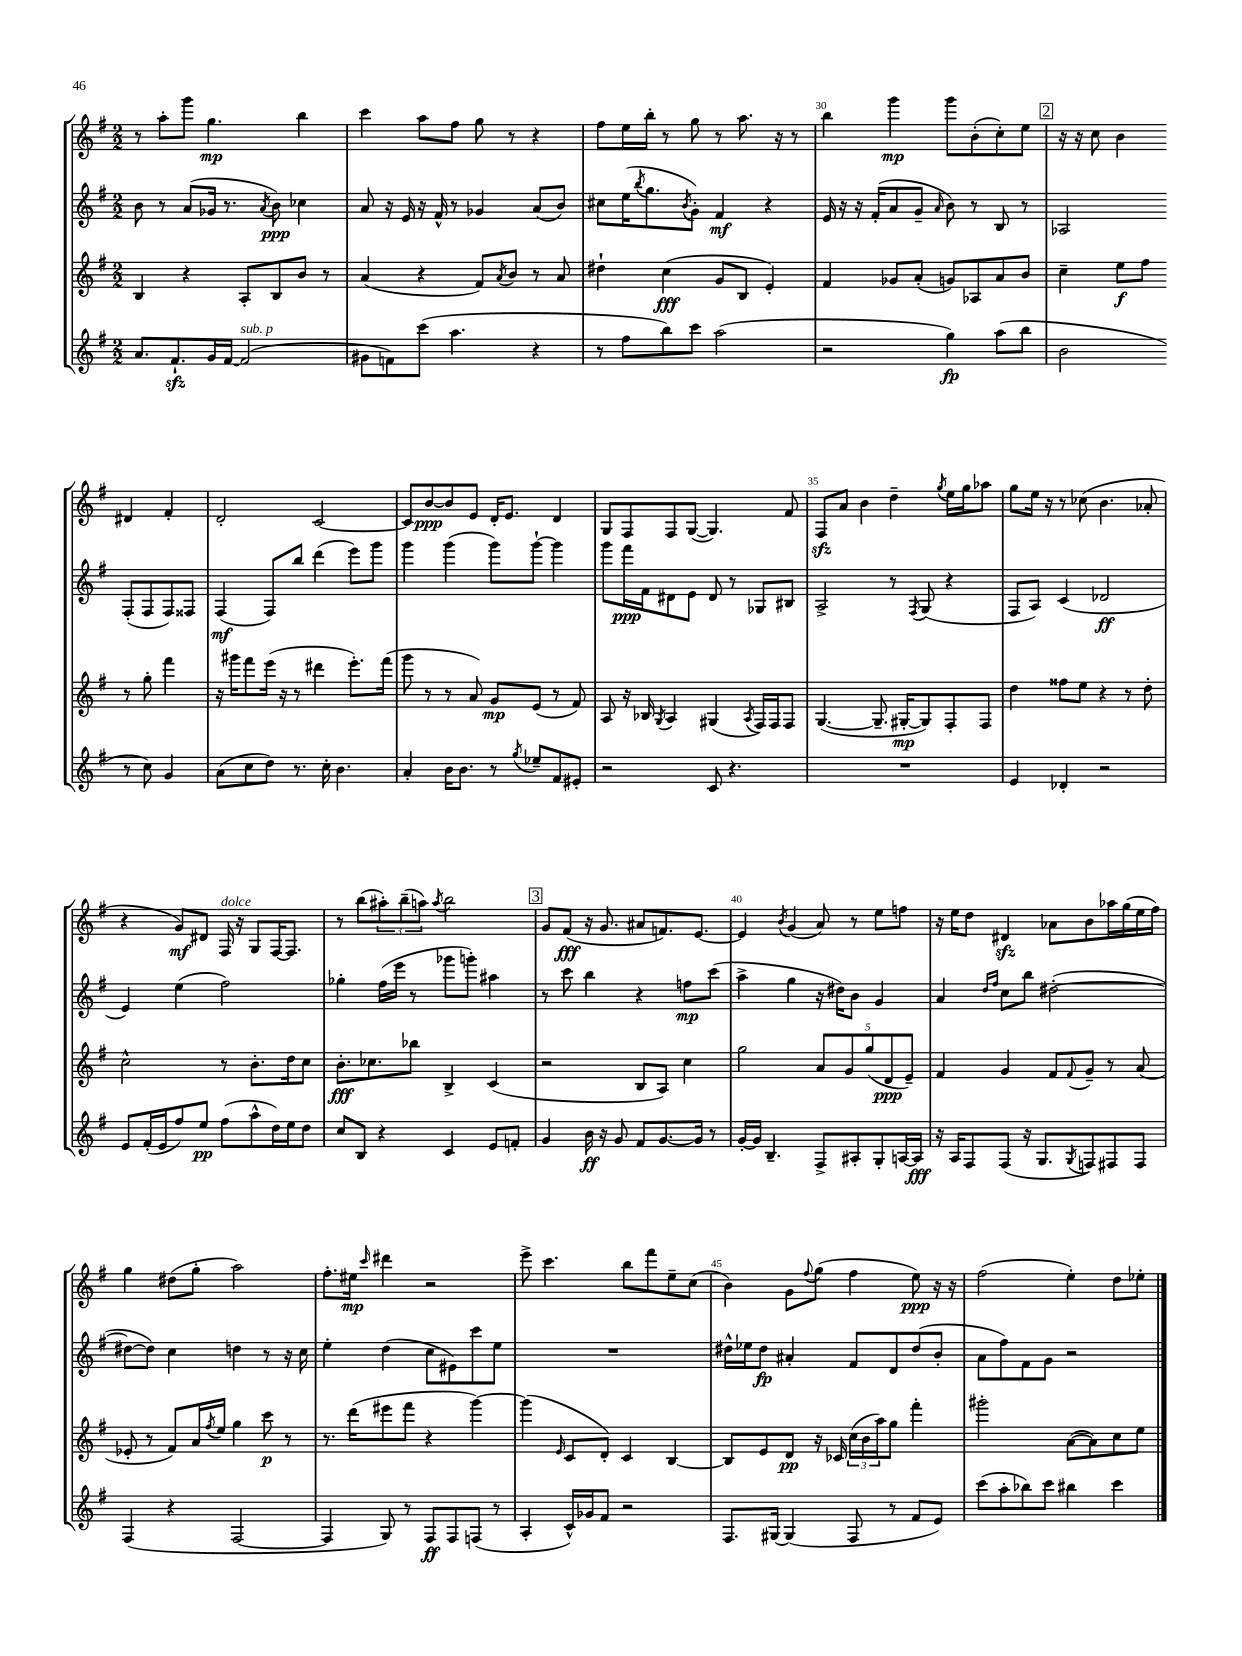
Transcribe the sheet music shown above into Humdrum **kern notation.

**kern	**dynam	**kern	**dynam	**kern	**dynam	**kern	**dynam
*part4	*part4	*part3	*part3	*part2	*part2	*part1	*part1
*staff4	*staff4	*staff3	*staff3	*staff2	*staff2	*staff1	*staff1
*clefG2	*	*clefG2	*	*clefG2	*	*clefG2	*
*k[f#]	*	*k[f#]	*	*k[f#]	*	*k[f#]	*
*M2/2	*	*M2/2	*	*M2/2	*	*M2/2	*
=27	=27	=27	=27	=27	=27	=27	=27
8.a/L	.	4B/	.	8b\	.	8r	.
.	.	.	.	8r	.	8aa'\L	.
8.f#zz`/	.	.	.	.	.	.	.
.	.	4r	.	(8a/L	.	8ggg\J	.
16g/L	.	.	.	16g-X/Jk	.	4.gg\	mp
[16f#/JJ	.	.	.	8.r	.	.	.
!LO:TX:a:i:t=sub. p	!	!	!	!	!	!	!
(2f#/]	.	8A'/L	.	.	.	.	.
.	.	.	.	8qa/	.	.	.
.	.	8B/	.	8b\)	ppp	.	.
.	.	8b/J	.	4cc-X\	.	4bb\	.
.	.	8r	.	.	.	.	.
=28	=28	=28	=28	=28	=28	=28	=28
8g#X\L	.	(4a/	.	8a/	.	4ccc\	.
8fn\)	.	.	.	16r	.	.	.
.	.	.	.	16e/	.	.	.
(8ccc\J	.	4r	.	16r	.	8aa\L	.
.	.	.	.	16f#^^/	.	.	.
4.aa\	.	.	.	8r	.	8ff#\J	.
.	.	8f#/L)	.	4g-X/	.	8gg\	.
.	.	8qa/	.	.	.	.	.
.	.	8b/J	.	.	.	8r	.
4r	.	8r	.	(8a/L	.	4r	.
.	.	8a/	.	8b/J)	.	.	.
=29	=29	=29	=29	=29	=29	=29	=29
8r	.	4dd#X`\	.	8cc#X\L	.	8ff#\L	.
8ff#\L	.	.	.	(16ee\K	.	16ee\L	.
.	.	.	.	8qbb/	.	.	.
.	.	.	.	8.gg\	.	16bb'\JJ	.
8bb\)	.	(4cc\	fff	.	.	8r	.
.	.	.	.	8qb/	.	.	.
8ccc\J	.	.	.	8g'\J)	.	8gg\	.
(2aa\	.	8g/L	.	4f#/	mf	8r	.
.	.	8B/J	.	.	.	8.aa\	.
.	.	4e'/)	.	4r	.	.	.
.	.	.	.	.	.	16r	.
.	.	.	.	.	.	8r	.
=30	=30	=30	=30	=30	=30	=30	=30
2r	.	4f#/	.	16e/	.	4bb\	.
.	.	.	.	16r	.	.	.
.	.	.	.	16r	.	.	.
.	.	.	.	(16f#'/KL	.	.	.
.	.	8g-X/L	.	8a/	.	4ggg\	mp
.	.	(8a'/J	.	8g~/J	.	.	.
.	.	.	.	16qqa/	.	.	.
4gg\)	fp	8gn/L)	.	8b\)	.	8ggg\L	.
.	.	8A-X/	.	8r	.	(8b'\	.
(8aa\L	.	8a/	.	8B/	.	8cc'\)	.
8bb\J	.	8b/J	.	8r	.	8ee\J	.
!!LO:REH:place=s1:t=2
=31	=31	=31	=31	=31	=31	=31	=31
2b\	.	4cc~\	.	2A-X/	.	16r	.
.	.	.	.	.	.	16r	.
.	.	.	.	.	.	8cc\	.
.	.	8ee\L	f	.	.	4b\	.
.	.	8ff#\J	.	.	.	.	.
8r	.	8r	.	(8F#'/L	.	4d#X/	.
8cc\)	.	8gg'\	.	8F#/	.	.	.
4g/	.	4fff#\	.	8F#/)	.	4f#'/	.
.	.	.	.	8F##X/J	.	.	.
!!LO:LB:g=z
=32	=32	=32	=32	=32	=32	=32	=32
(8a\L	.	16r	.	(4F#/	mf	2d'/	.
.	.	16ggg#X\KL	.	.	.	.	.
8cc\	.	8fff#\	.	.	.	.	.
8dd\J)	.	(16eee\Jk	.	8F#/L)	.	.	.
.	.	16r	.	.	.	.	.
8.r	.	8r	.	8bb/J	.	.	.
.	.	4ddd#X\	.	(4ddd\	.	[2c/	.
16cc'\	.	.	.	.	.	.	.
4.b\	.	.	.	.	.	.	.
.	.	8.eee'\L)	.	8eee\L)	.	.	.
.	.	.	.	8ggg\J	.	.	.
.	.	(16fff#\Jk	.	.	.	.	.
=33	=33	=33	=33	=33	=33	=33	=33
4a'/	.	8ggg\	.	4ggg\	.	8c/L]	.
.	.	8r	.	.	.	[8b/	ppp
16b\KL	.	8r	.	(4ggg\	.	8b/]	.
8.b\J	.	.	.	.	.	.	.
.	.	8a/)	.	.	.	8e/J	.
8r	.	8g/L	mp	8ggg\L)	.	16d'/KL	.
.	.	.	.	.	.	8.e/J	.
8qgg/	.	.	.	.	.	.	.
8ee-X~/L	.	(8e/J	.	[8ggg`\J	.	.	.
8f#/	.	8r	.	4ggg\]	.	4d/	.
8e#X'/J	.	8f#/)	.	.	.	.	.
=34	=34	=34	=34	=34	=34	=34	=34
2r	.	8A/	.	8ggg\L	.	8G/L	.
.	.	16r	.	16fff#\L	ppp	8F#/	.
.	.	16B-X/	.	16f#\J	.	.	.
.	.	8qG/	.	.	.	.	.
.	.	4A/	.	8d#X\	.	8F#/	.
.	.	.	.	8e\J	.	([8G/J	.
8c/	.	(4G#X/	.	8d#/	.	4.G/])	.
4.r	.	.	.	8r	.	.	.
.	.	8qA/	.	.	.	.	.
.	.	16F#/LL)	.	8G-X/L	.	.	.
.	.	16F#/J	.	.	.	.	.
.	.	8F#/J	.	8B#X/J	.	8f#/	.
=35	=35	=35	=35	=35	=35	=35	=35
1r	.	([4.G/	.	2A^/	.	8F#zz/L	.
.	.	.	.	.	.	8a/J	.
.	.	.	.	.	.	4b\	.
.	.	8.G~/]	.	.	.	.	.
.	.	.	.	8r	.	4dd~\	.
.	.	[16G#X'/KL	mp	.	.	.	.
.	.	.	.	8qF#/	.	.	.
.	.	8G#/])	.	(8G/	.	.	.
.	.	.	.	.	.	8qgg/	.
.	.	8F#'/	.	4r	.	16ee\LL	.
.	.	.	.	.	.	16gg\J	.
.	.	8F#/J	.	.	.	8aa-X\J	.
=36	=36	=36	=36	=36	=36	=36	=36
4e/	.	4dd\	.	8F#/L	.	8gg\L	.
.	.	.	.	8A/J)	.	16ee\Jk	.
.	.	.	.	.	.	16r	.
4d-X'/	.	8ff##X\L	.	(4c/	.	8r	.
.	.	8ee\J	.	.	.	(8cc-X\	.
2r	.	4r	.	2d-X/	ff	4.b\	.
.	.	8r	.	.	.	.	.
.	.	8dd'\	.	.	.	8a-X'/	.
!!LO:LB:g=z
=37	=37	=37	=37	=37	=37	=37	=37
8e/L	.	2cc^^\	.	4e/)	.	4r	.
(16f#'/L	.	.	.	.	.	.	.
16e/J	.	.	.	.	.	.	.
8ff#/)	.	.	.	(4ee\	.	8g/L)	mf
8ee/J	pp	.	.	.	.	8d#X/J	.
!	!	!	!	!	!	!LO:TX:a:i:t=dolce	!
(8ff#\L	.	8r	.	2ff#\)	.	16F#/	.
.	.	.	.	.	.	16r	.
8aa^^\	.	8.b'\L	.	.	.	8G/L	.
16dd\L)	.	.	.	.	.	[16F#/K	.
16ee\J	.	16dd\k	.	.	.	8.F#/J]	.
8dd\J	.	8cc\J	.	.	.	.	.
=38	=38	=38	=38	=38	=38	=38	=38
8cc/L	.	8.b'\L	fff	4gg-X'\	.	8r	.
8B/J	.	.	.	.	.	(8bb\L	.
.	.	8.cc-X\	.	.	.	.	.
4r	.	.	.	(16ff#\LL	.	12aa#X'\)	.
.	.	.	.	16eee\JJ	.	.	.
.	.	.	.	.	.	(12bb~\	.
.	.	8bb-X\J	.	8r	.	.	.
.	.	.	.	.	.	12aan\J)	.
.	.	.	.	.	.	8qaa/	.
4c/	.	4B^/	.	8ggg-X\L	.	2bb\	.
.	.	.	.	8gggn'\J)	.	.	.
8e/L	.	(4c/	.	4aa#X\	.	.	.
8fn'/J	.	.	.	.	.	.	.
!!LO:REH:place=s1:t=3
=39	=39	=39	=39	=39	=39	=39	=39
4g/	.	2r	.	8r	.	8g/L	.
.	.	.	.	8ccc\	.	(8f#/J	fff
16b\	ff	.	.	4bb\	.	16r	.
16r	.	.	.	.	.	8.g/	.
8g/	.	.	.	.	.	.	.
8f#/L	.	8B/L	.	4r	.	8a#X/L	.
[8.g/	.	8A/J)	.	.	.	8.fn/)	.
.	.	4cc\	.	8ffn\L	mp	.	.
16g/Jk]	.	.	.	.	.	[8.e/J	.
8r	.	.	.	(8ccc\J	.	.	.
=40	=40	=40	=40	=40	=40	=40	=40
[16g'/LL	.	2gg\	.	4aa^\	.	4e/]	.
16g/JJ]	.	.	.	.	.	.	.
4.B~/	.	.	.	.	.	.	.
.	.	.	.	.	.	8qb/	.
.	.	.	.	4gg\	.	(4g/	.
8F#^/L	.	10a/L	.	16r	.	8a/)	.
.	.	.	.	16dd#X\KL)	.	.	.
.	.	10g/	.	.	.	.	.
8A#X'/	.	.	.	8b\J	.	8r	.
.	.	(10gg/	.	.	.	.	.
8G'/	.	.	.	4g/	.	8ee\L	.
.	.	10d/	ppp	.	.	.	.
[16An/L	.	.	.	.	.	8ffn\J	.
.	.	10e~/J)	.	.	.	.	.
16A/JJ]	fff	.	.	.	.	.	.
=41	=41	=41	=41	=41	=41	=41	=41
16r	.	4f#/	.	4a/	.	16r	.
16A/KL	.	.	.	.	.	16ee\KL	.
8F#/	.	.	.	.	.	8dd\J	.
.	.	.	.	16qqdd/LL	.	.	.
.	.	.	.	16qqff#/JJ	.	.	.
(8F#/J	.	4g/	.	8cc\L	.	4d#Xzz/	.
16r	.	.	.	8bb\J	.	.	.
8.G/L	.	.	.	.	.	.	.
.	.	8f#/L	.	([2dd#X'\	.	8a-X\L	.
8qG/	.	8qqf#/	.	.	.	.	.
8Fn/)	.	8g~/J	.	.	.	8b\	.
8F#X/	.	8r	.	.	.	16aa-X\L	.
.	.	.	.	.	.	(16gg\	.
8F#/J	.	(8a/	.	.	.	16ee\	.
.	.	.	.	.	.	16ff#\JJ)	.
!!LO:LB:g=z
=42	=42	=42	=42	=42	=42	=42	=42
(4F#/	.	8e-X'/	.	8dd#X\L_	.	4gg\	.
.	.	8r	.	8dd#\J])	.	.	.
4r	.	8f#/L)	.	4cc\	.	(8dd#X\L	.
.	.	16a/L	.	.	.	8gg'\J	.
.	.	8qff#/	.	.	.	.	.
.	.	16ee/JJ	.	.	.	.	.
[2F#/	.	4gg\	.	4ddn\	.	2aa\)	.
.	.	8ccc\	p	8r	.	.	.
.	.	8r	.	16r	.	.	.
.	.	.	.	16cc\	.	.	.
=43	=43	=43	=43	=43	=43	=43	=43
4F#/]	.	8.r	.	4ee'\	.	8.ff#'\L	.
.	.	(16ddd\KL	.	.	.	16ee#X\Jk	mp
.	.	.	.	.	.	16qqccc/	.
8G/)	.	8eee#X\	.	(4dd\	.	4ddd#X\	.
8r	.	8fff#\J	.	.	.	.	.
8F#/L	ff	4r	.	8cc\L	.	2r	.
8F#/	.	.	.	8e#X\)	.	.	.
(8Fn/J	.	[4ggg\)	.	8ccc\	.	.	.
8r	.	.	.	8ee\J	.	.	.
=44	=44	=44	=44	=44	=44	=44	=44
4A'/	.	(4ggg\]	.	1r	.	8eee^\	.
.	.	.	.	.	.	4.ccc\	.
.	.	16qqe/	.	.	.	.	.
16c^^/LL)	.	8c/L	.	.	.	.	.
16g-X/J	.	.	.	.	.	.	.
8f#/J	.	8d'/J)	.	.	.	.	.
2r	.	4c/	.	.	.	8bb\L	.
.	.	.	.	.	.	8fff#\	.
.	.	[4B/	.	.	.	8ee~\	.
.	.	.	.	.	.	(8cc\J	.
=45	=45	=45	=45	=45	=45	=45	=45
8.F#/L	.	8B/L]	.	16dd#X^^\LL	.	4b\)	.
.	.	.	.	16ee-X\J	.	.	.
.	.	8e/	.	8dd#\J	fp	.	.
[16G#X/Jk	.	.	.	.	.	.	.
(4G#/]	.	8d/J	pp	4a#X'/	.	8g\L	.
.	.	.	.	.	.	8qqff#/	.
.	.	16r	.	.	.	(8gg\J	.
.	.	16c-X/	.	.	.	.	.
8F#/	.	(24cc\LL	.	8f#/L	.	4ff#\	.
.	.	24b\	.	.	.	.	.
.	.	24aa\J)	.	.	.	.	.
8r	.	8gg\J	.	8d/	.	.	.
8f#/L	.	4fff#'\	.	(8dd#/	.	8ee\)	ppp
8e/J)	.	.	.	8b'/J	.	16r	.
.	.	.	.	.	.	16r	.
=46	=46	=46	=46	=46	=46	=46	=46
(8ccc\L	.	2ggg#X'\	.	8a\L	.	(2ff#\	.
8aa'\	.	.	.	8ff#\)	.	.	.
8bb-X\)	.	.	.	8f#\	.	.	.
8ccc\J	.	.	.	8g\J	.	.	.
4bb#X\	.	([8a\L	.	2r	.	4ee'\)	.
.	.	8a\])	.	.	.	.	.
4ccc\	.	8cc\	.	.	.	8dd\L	.
.	.	8ee\J	.	.	.	8ee-X'\J	.
==	==	==	==	==	==	==	==
*-	*-	*-	*-	*-	*-	*-	*-
